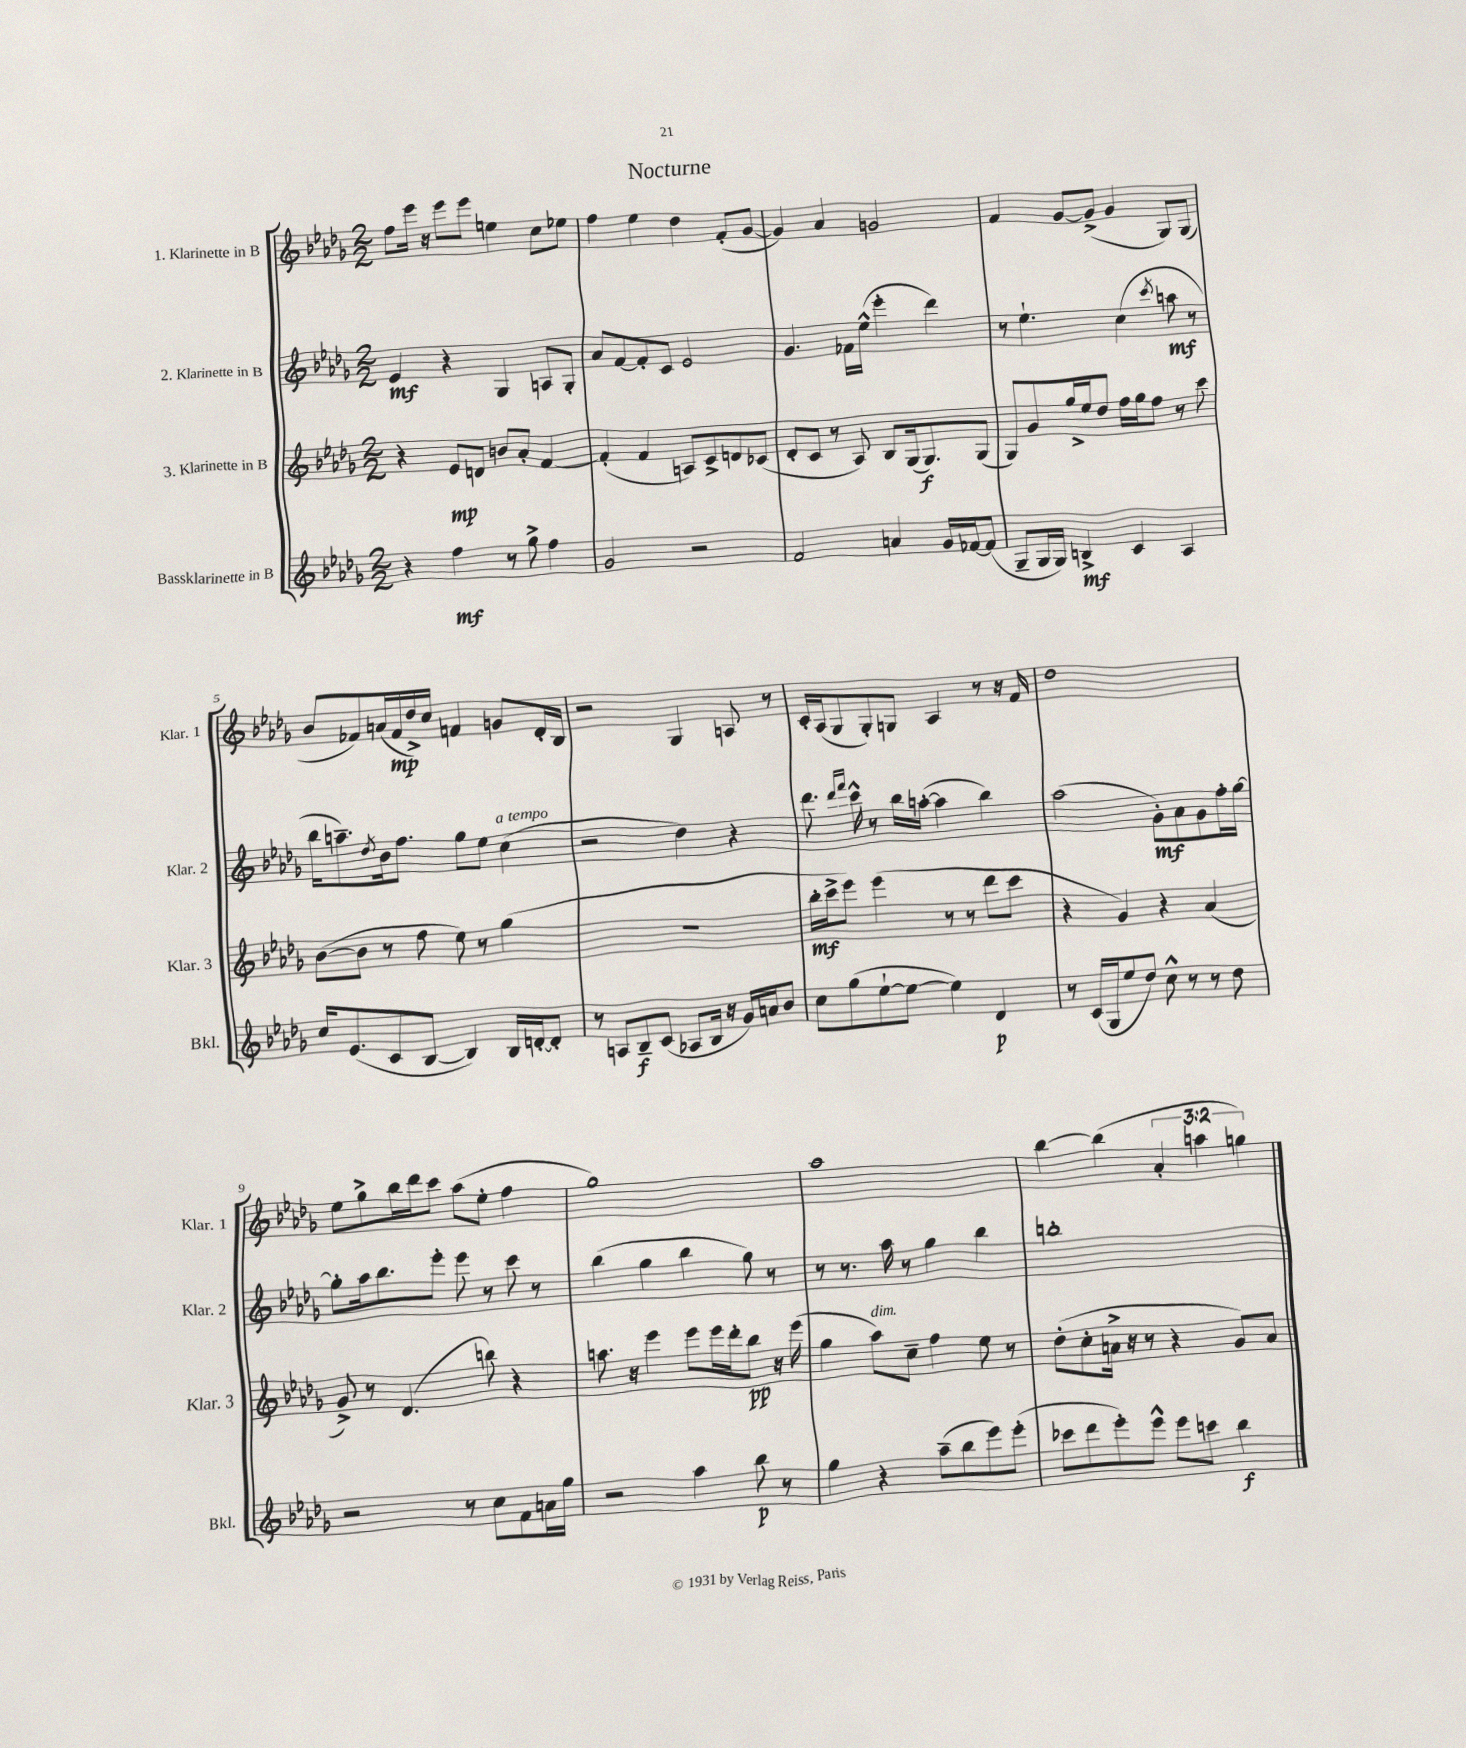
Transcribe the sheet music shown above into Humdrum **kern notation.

**kern	**dynam	**kern	**dynam	**kern	**dynam	**kern	**dynam
*part4	*part4	*part3	*part3	*part2	*part2	*part1	*part1
*staff4	*staff4	*staff3	*staff3	*staff2	*staff2	*staff1	*staff1
*I"Bassklarinette in B	*	*I"3. Klarinette in B	*	*I"2. Klarinette in B	*	*I"1. Klarinette in B	*
*I'Bkl.	*	*I'Klar. 3	*	*I'Klar. 2	*	*I'Klar. 1	*
*clefG2	*	*clefG2	*	*clefG2	*	*clefG2	*
*k[b-e-a-d-g-]	*	*k[b-e-a-d-g-]	*	*k[b-e-a-d-g-]	*	*k[b-e-a-d-g-]	*
*M2/2	*	*M2/2	*	*M2/2	*	*M2/2	*
=1	=1	=1	=1	=1	=1	=1	=1
4r	.	4r	.	4e-/	mf	8ff\L	.
.	.	.	.	.	.	16eee-\Jk	.
.	.	.	.	.	.	16r	.
4ff\	mf	8e-/L	mp	4r	.	8eee-\L	.
.	.	8dn/J	.	.	.	8eee-\J	.
8r	.	8bn/L	.	4G-/	.	4een\	.
8gg-^\	.	8a-'/J	.	.	.	.	.
4ff\	.	[4f/	.	8An/L	.	8cc\L	.
.	.	.	.	8G-'/J	.	8ee-X\J	.
=2	=2	=2	=2	=2	=2	=2	=2
2g-/	.	(4f'/]	.	8a-/L	.	4ff\	.
.	.	.	.	[8f/	.	.	.
.	.	4f/	.	8f'/]	.	4ee-\	.
.	.	.	.	8c/J	.	.	.
2r	.	8An/L)	.	2e-/	.	4dd-\	.
.	.	8c^/	.	.	.	.	.
.	.	8dn/	.	.	.	(8f'/L	.
.	.	(8c-X/J	.	.	.	[8g-/J	.
=3	=3	=3	=3	=3	=3	=3	=3
2f/	.	8d-'/L	.	4.g-/	.	4g-/])	.
.	.	8c/J	.	.	.	.	.
.	.	8r	.	.	.	4a-/	.
.	.	8A-/)	.	16f-X\LL	.	.	.
.	.	.	.	(16ee-^^\JJ	.	.	.
4an/	.	8B-/L	.	4eee-'\	.	2gn/	.
.	.	(16G-/k	.	.	.	.	.
.	.	8.G-/)	f	.	.	.	.
16g-/LL	.	.	.	4ddd-\)	.	.	.
[16f-X/J	.	.	.	.	.	.	.
(8f-/J]	.	(8G-/J	.	.	.	.	.
=4	=4	=4	=4	=4	=4	=4	=4
8G-~/L	.	8G-/L)	.	8r	.	4f/	.
16G-/L	.	8g-/	.	4.ee-`\	.	.	.
16G-/JJ)	.	.	.	.	.	.	.
4Bn^/	mf	16gg-^/L	.	.	.	[8g-/L	.
.	.	16ee-/J	.	.	.	.	.
.	.	8dd-/J	.	.	.	(8g-^/J]	.
4c/	.	16ff\LL	.	(4cc\	.	4g-/	.
.	.	16gg-\J	.	.	.	.	.
.	.	8ff\J	.	.	.	.	.
.	.	.	.	8qccc/	.	.	.
4A-/	.	8r	.	8aan\	mf	8G-/L)	.
.	.	8ccc\	.	8r	.	(8G-/J	.
!!LO:LB:g=z
=5	=5	=5	=5	=5	=5	=5	=5
16cc/KL	.	([8b-\L	.	16bb-\KL	.	8b-/L	.
(8.e-/	.	.	.	8.aan~\)	.	.	.
.	.	8b-\J]	.	.	.	8f-X/)	.
.	.	.	.	8qdd-/	.	.	.
8c/	.	8r	.	16b-\k	.	(16an/L	.
.	.	.	.	8.ff\J	.	16f-/	mp
[8B-/J	.	8ff\	.	.	.	16dd-^/)	.
.	.	.	.	.	.	16cc/JJ	.
4B-/])	.	8ee-\)	.	8gg-\L	.	4fn/	.
.	.	8r	.	8ee-\J	.	.	.
!	!	!	!	!LO:TX:a:i:t=a tempo	!	!	!
16B-/LL	.	(4gg-\	.	(4cc\	.	8gn/L	.
[16dn'/J	.	.	.	.	.	.	.
8d'/J]	.	.	.	.	.	16d-'/L	.
.	.	.	.	.	.	16B-/JJ	.
=6	=6	=6	=6	=6	=6	=6	=6
8r	.	1r	.	2r	.	2r	.
8An/L	.	.	.	.	.	.	.
8B-~/	f	.	.	.	.	.	.
(8c/J	.	.	.	.	.	.	.
8A-X/L	.	.	.	4dd-\)	.	4G-/	.
16B-/Jk	.	.	.	.	.	.	.
16r	.	.	.	.	.	.	.
16g-/LL)	.	.	.	4r	.	8An/	.
16an/J	.	.	.	.	.	.	.
8b-/J	.	.	.	.	.	8r	.
=7	=7	=7	=7	=7	=7	=7	=7
8cc\L	.	16bb-'\LL	mf	8.ddd-\	.	16c'/LL	.
.	.	16ccc^\J	.	.	.	(16A-/J	.
(8gg-\	.	8eee-\J)	.	.	.	8G-/	.
.	.	.	.	16qqddd-/LL	.	.	.
.	.	.	.	16qqfff/JJ	.	.	.
.	.	.	.	16ccc^^\	.	.	.
[8ee-`\	.	(4eee-\	.	8r	.	8G-'/)	.
8ee-\J_	.	.	.	16bb-\LL	.	8Gn/J	.
.	.	.	.	([16aan'\JJ	.	.	.
4ee-\])	.	8r	.	4aa\]	.	4A-/	.
.	.	8r	.	.	.	.	.
4d-/	p	8ddd-\L	.	4bb-\)	.	8r	.
.	.	8ccc\J	.	.	.	16r	.
.	.	.	.	.	.	16f/	.
=8	=8	=8	=8	=8	=8	=8	=8
8r	.	4r	.	(2aa-\	.	1dd-	.
(16c/LL	.	.	.	.	.	.	.
16G-/J	.	.	.	.	.	.	.
8ee-/	.	4g-/)	.	.	.	.	.
8dd-/J)	.	.	.	.	.	.	.
8cc^^\	.	4r	.	8g-'\L)	mf	.	.
8r	.	.	.	8a-\	.	.	.
8r	.	(4a-/	.	8g-\	.	.	.
8dd-\	.	.	.	16ff'\L	.	.	.
.	.	.	.	[16gg-\JJ	.	.	.
!!LO:LB:g=z
=9	=9	=9	=9	=9	=9	=9	=9
2r	.	8g-^/)	.	8gg-'\L]	.	8ee-\L	.
.	.	8r	.	16aa-\k	.	8gg-^\	.
.	.	.	.	8.bb-\	.	.	.
.	.	(4.d-/	.	.	.	16bb-\L	.
.	.	.	.	.	.	16ddd-\J	.
.	.	.	.	8eee-'\J	.	8ccc\J	.
8r	.	.	.	8eee-\	.	(8aa-\L	.
8cc\L	.	8bbn\)	.	8r	.	8ee-'\J	.
8f\	.	4r	.	8ccc\	.	4ff\	.
16an\L	.	.	.	8r	.	.	.
16gg-\JJ	.	.	.	.	.	.	.
=10	=10	=10	=10	=10	=10	=10	=10
2r	.	8.aan\	.	(4bb-\	.	1gg-)	.
.	.	16r	.	.	.	.	.
.	.	4eee-\	.	4gg-\	.	.	.
4aa-\	.	8eee-\L	.	4bb-\	.	.	.
.	.	16eee-\L	.	.	.	.	.
.	.	16ddd-'\J	.	.	.	.	.
8bb-\	p	8bb-\J	pp	8gg-\)	.	.	.
8r	.	16r	.	8r	.	.	.
.	.	(16eee-\	.	.	.	.	.
=11	=11	=11	=11	=11	=11	=11	=11
4gg-\	.	4gg-\	.	8r	.	1aa-	.
.	.	.	.	8.r	.	.	.
!	!	!LO:TX:a:i:t=dim.	!	!	!	!	!
4r	.	8aa-\L)	.	.	.	.	.
.	.	.	.	16aa-\	.	.	.
.	.	8cc~\J	.	8r	.	.	.
(8aa-~\L	.	4ff\	.	4gg-\	.	.	.
8bb-\	.	.	.	.	.	.	.
8eee-\)	.	8ee-\	.	4bb-\	.	.	.
(8eee-'\J	.	8r	.	.	.	.	.
=12	=12	=12	=12	=12	=12	=12	=12
8ccc-X\L	.	(8dd-'\L	.	1bbn'	.	[4bb-\	.
8ddd-\	.	8cc'\	.	.	.	.	.
8eee-'\)	.	16an^\Jk	.	.	.	(4bb-\]	.
.	.	16r	.	.	.	.	.
8eee-^^\J	.	8r	.	.	.	.	.
8eee-\L	.	4r	.	.	.	6a-'/	.
8cccn\J	.	.	.	.	.	.	.
.	.	.	.	.	.	6aan\	.
4bb-\	f	8g-/L)	.	.	.	.	.
.	.	.	.	.	.	6ggn\)	.
.	.	8a/J	.	.	.	.	.
==	==	==	==	==	==	==	==
*-	*-	*-	*-	*-	*-	*-	*-
